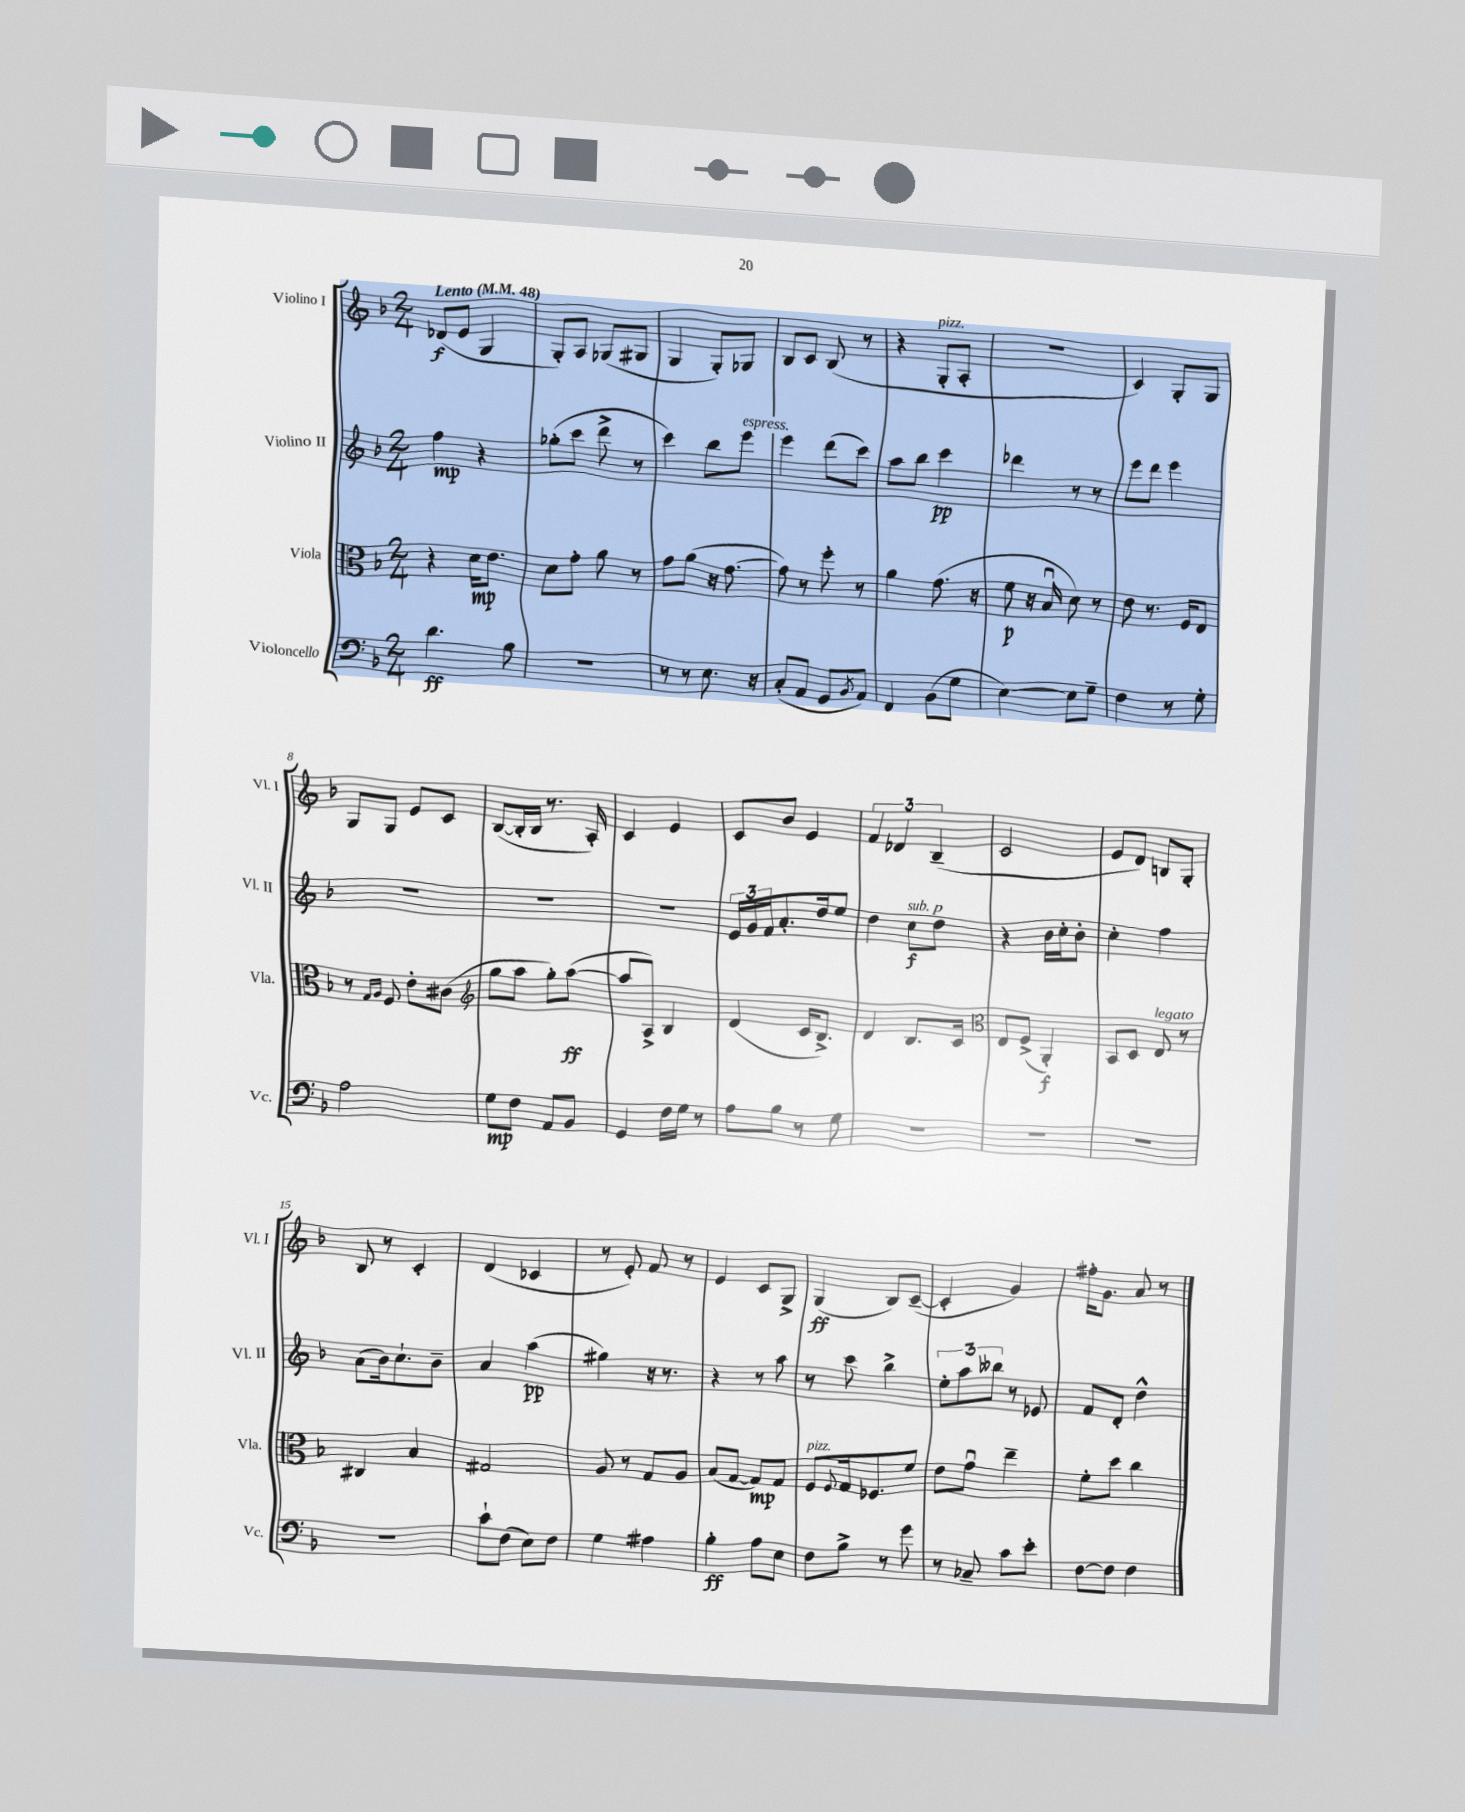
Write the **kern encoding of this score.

**kern	**dynam	**kern	**dynam	**kern	**dynam	**kern	**dynam
*part4	*part4	*part3	*part3	*part2	*part2	*part1	*part1
*staff4	*staff4	*staff3	*staff3	*staff2	*staff2	*staff1	*staff1
*I"Violoncello	*	*I"Viola	*	*I"Violino II	*	*I"Violino I	*
*I'Vc.	*	*I'Vla.	*	*I'Vl. II	*	*I'Vl. I	*
*clefF4	*	*clefC3	*	*clefG2	*	*clefG2	*
*k[b-]	*	*k[b-]	*	*k[b-]	*	*k[b-]	*
*M2/4	*	*M2/4	*	*M2/4	*	*M2/4	*
*MM48	*	*MM48	*	*MM48	*	*MM48	*
=1	=1	=1	=1	=1	=1	=1	=1
!	!	!	!	!	!	!LO:TX:a:B:t=Lento	!
4.d\	ff	4r	.	4ff\	mp	(8d-X/L	f
.	.	.	.	.	.	8e/J	.
.	.	16d\KL	mp	4r	.	4G/	.
.	.	8.e\J	.	.	.	.	.
8B-\	.	.	.	.	.	.	.
=2	=2	=2	=2	=2	=2	=2	=2
2r	.	8d\L	.	(8gg-X'\L	.	8G'/L)	.
.	.	8g'\J	.	8ccc\J	.	8A/J	.
.	.	8a\	.	8ddd^\	.	(8G-X/L	.
.	.	8r	.	8r	.	8G#X/J	.
=3	=3	=3	=3	=3	=3	=3	=3
8r	.	8g\L	.	4ccc\)	.	4G/	.
8r	.	(8a\J	.	.	.	.	.
8.E\	.	16r	.	8bb-\L	.	8G'/L)	.
.	.	[8.g\	.	.	.	.	.
!	!	!	!	!LO:TX:a:i:t=espress.	!	!	!
.	.	.	.	8eee\J	.	8G-X/J	.
16r	.	.	.	.	.	.	.
=4	=4	=4	=4	=4	=4	=4	=4
(8C'/L	.	8g\])	.	4eee\	.	8B-/L	.
8AA/J	.	8r	.	.	.	8c/J	.
8GG/L	.	8ff'\	.	(8ddd\L	.	(8B-/	.
8qBB-/	.	.	.	.	.	.	.
8AA/J)	.	8r	.	8ccc\J)	.	8r	.
=5	=5	=5	=5	=5	=5	=5	=5
4FF/	.	4a\	.	8aa\L	.	4r	.
.	.	.	.	8bb-\J	.	.	.
!	!	!	!	!	!	!LO:TX:a:i:t=pizz.	!
(8BB-\L	.	(8.g\	.	4ccc\	pp	8G'/L	.
8G\J	.	.	.	.	.	8A'/J	.
.	.	16r	.	.	.	.	.
=6	=6	=6	=6	=6	=6	=6	=6
[4E\)	.	8f\	p	4ddd-X\	.	2r	.
.	.	16r	.	.	.	.	.
.	.	16B-u/	.	.	.	.	.
8E\L]	.	8d\)	.	8r	.	.	.
8G~\J	.	8r	.	8r	.	.	.
=7	=7	=7	=7	=7	=7	=7	=7
4F\	.	8e\	.	8eee\L	.	4c/)	.
.	.	8.r	.	8ddd\J	.	.	.
8r	.	.	.	4eee\	.	8G'/L	.
.	.	16F/KL	.	.	.	.	.
8G'\	.	8E/J	.	.	.	8G/J	.
!!LO:LB:g=z
=8	=8	=8	=8	=8	=8	=8	=8
2A\	.	8r	.	2r	.	8G/L	.
.	.	16qqG/LL	.	.	.	.	.
.	.	16qqA/JJ	.	.	.	.	.
.	.	8F/	.	.	.	8G/J	.
.	.	8e'\L	.	.	.	8e/L	.
.	.	(8c#X\J	.	.	.	8c/J	.
=9	=9	=9	=9	=9	=9	=9	=9
*	*	*clefG2	*	*	*	*	*
8G\L	mp	8gg\L	.	2r	.	([8B-/L	.
8F\J	.	8aa\J	.	.	.	16B-'/L]	.
.	.	.	.	.	.	16B-/JJ	.
8AA/L	.	8gg'\L)	.	.	.	8.r	.
8BB-/J	.	([8aa\J	ff	.	.	.	.
.	.	.	.	.	.	16A'/)	.
=10	=10	=10	=10	=10	=10	=10	=10
4GG/	.	8aa/L]	.	2r	.	4c/	.
.	.	8A^/J)	.	.	.	.	.
16F\LL	.	4B-/	.	.	.	4e/	.
16G\JJ	.	.	.	.	.	.	.
8r	.	.	.	.	.	.	.
=11	=11	=11	=11	=11	=11	=11	=11
8A\L	.	(4d/	.	24e/LL	.	8c/L	.
.	.	.	.	24g/	.	.	.
.	.	.	.	24f/J	.	.	.
8B-\J	.	.	.	8.a'/	.	8b-/J	.
8r	.	16c/KL	.	.	.	4e/	.
.	.	8.B-^/J)	.	16dd/k	.	.	.
8G\	.	.	.	8ee/J	.	.	.
=12	=12	=12	=12	=12	=12	=12	=12
2r	.	4d/	.	4dd\	.	6f/	.
.	.	.	.	.	.	6d-X/	.
!	!	!	!	!LO:TX:a:i:t=sub. p	!	!	!
.	.	8.B-/L	.	8cc\L	f	.	.
.	.	.	.	.	.	(6B-~/	.
.	.	.	.	8dd\J	.	.	.
.	.	16c/Jk	.	.	.	.	.
=13	=13	=13	=13	=13	=13	=13	=13
*	*	*clefC3	*	*	*	*	*
2r	.	8E/L	.	4r	.	2c/	.
.	.	(8F^/J	.	.	.	.	.
.	.	4AA'/)	f	16b-\LL	.	.	.
.	.	.	.	16cc'\J	.	.	.
.	.	.	.	8b-'\J	.	.	.
=14	=14	=14	=14	=14	=14	=14	=14
2r	.	8BB-/L	.	4cc'\	.	8e/L	.
.	.	8D/J	.	.	.	8d/J)	.
!	!	!LO:TX:a:i:t=legato	!	!	!	!	!
.	.	8E/	.	4ff\	.	8Bn/L	.
.	.	8r	.	.	.	8G'/J	.
!!LO:LB:g=z
=15	=15	=15	=15	=15	=15	=15	=15
2r	.	4C#X/	.	(8a\L	.	8B-/	.
.	.	.	.	16b-\k)	.	8r	.
.	.	.	.	8.cc`\	.	.	.
.	.	4B-/	.	.	.	4c'/	.
.	.	.	.	8b-~\J	.	.	.
=16	=16	=16	=16	=16	=16	=16	=16
8c`\L	.	2G#X/	.	4a/	.	(4d/	.
(8F\J	.	.	.	.	.	.	.
8E\L)	.	.	.	(4aa\	pp	4c-X/	.
8F\J	.	.	.	.	.	.	.
=17	=17	=17	=17	=17	=17	=17	=17
4G\	.	8A/	.	4gg#X\)	.	8r	.
.	.	8r	.	.	.	8e'/)	.
4A#X\	.	8G/L	.	16r	.	8f/	.
.	.	.	.	8.r	.	.	.
.	.	8A/J	.	.	.	8r	.
=18	=18	=18	=18	=18	=18	=18	=18
4B-'\	ff	(8B-/L	.	4r	.	4e/	.
.	.	[8G/J	.	.	.	.	.
8A\L	.	8G/L])	mp	8r	.	8c/L	.
8E\J	.	8G/J	.	8aa\	.	8G^/J	.
=19	=19	=19	=19	=19	=19	=19	=19
!	!	!LO:TX:a:i:t=pizz.	!	!	!	!	!
8F\L	.	8F/L	.	8r	.	(4G/	ff
.	.	8qqF/	.	.	.	.	.
8B-^\J	.	16G/k	.	8ccc\	.	.	.
.	.	8.F-X/	.	.	.	.	.
8r	.	.	.	4bb-^\	.	8B-/L)	.
8g\	.	8f/J	.	.	.	([8c~/J	.
=20	=20	=20	=20	=20	=20	=20	=20
8r	.	8e\L	.	12ee'\L	.	4c'/]	.
.	.	.	.	12aa\	.	.	.
8C-X~/	.	8gu\J	.	.	.	.	.
.	.	.	.	12bb--X\J	.	.	.
8c\L	.	4ee~\	.	8r	.	4g/)	.
8e'\J	.	.	.	8e-X/	.	.	.
=21	=21	=21	=21	=21	=21	=21	=21
[8F\L	.	8f'\L	.	8f/L	.	16ff#X'\KL	.
.	.	.	.	.	.	8.g\J	.
8F\J]	.	8dd\J	.	8d'/J	.	.	.
4F\	.	4cc\	.	4dd^^\	.	8a/	.
.	.	.	.	.	.	8r	.
==	==	==	==	==	==	==	==
*-	*-	*-	*-	*-	*-	*-	*-
